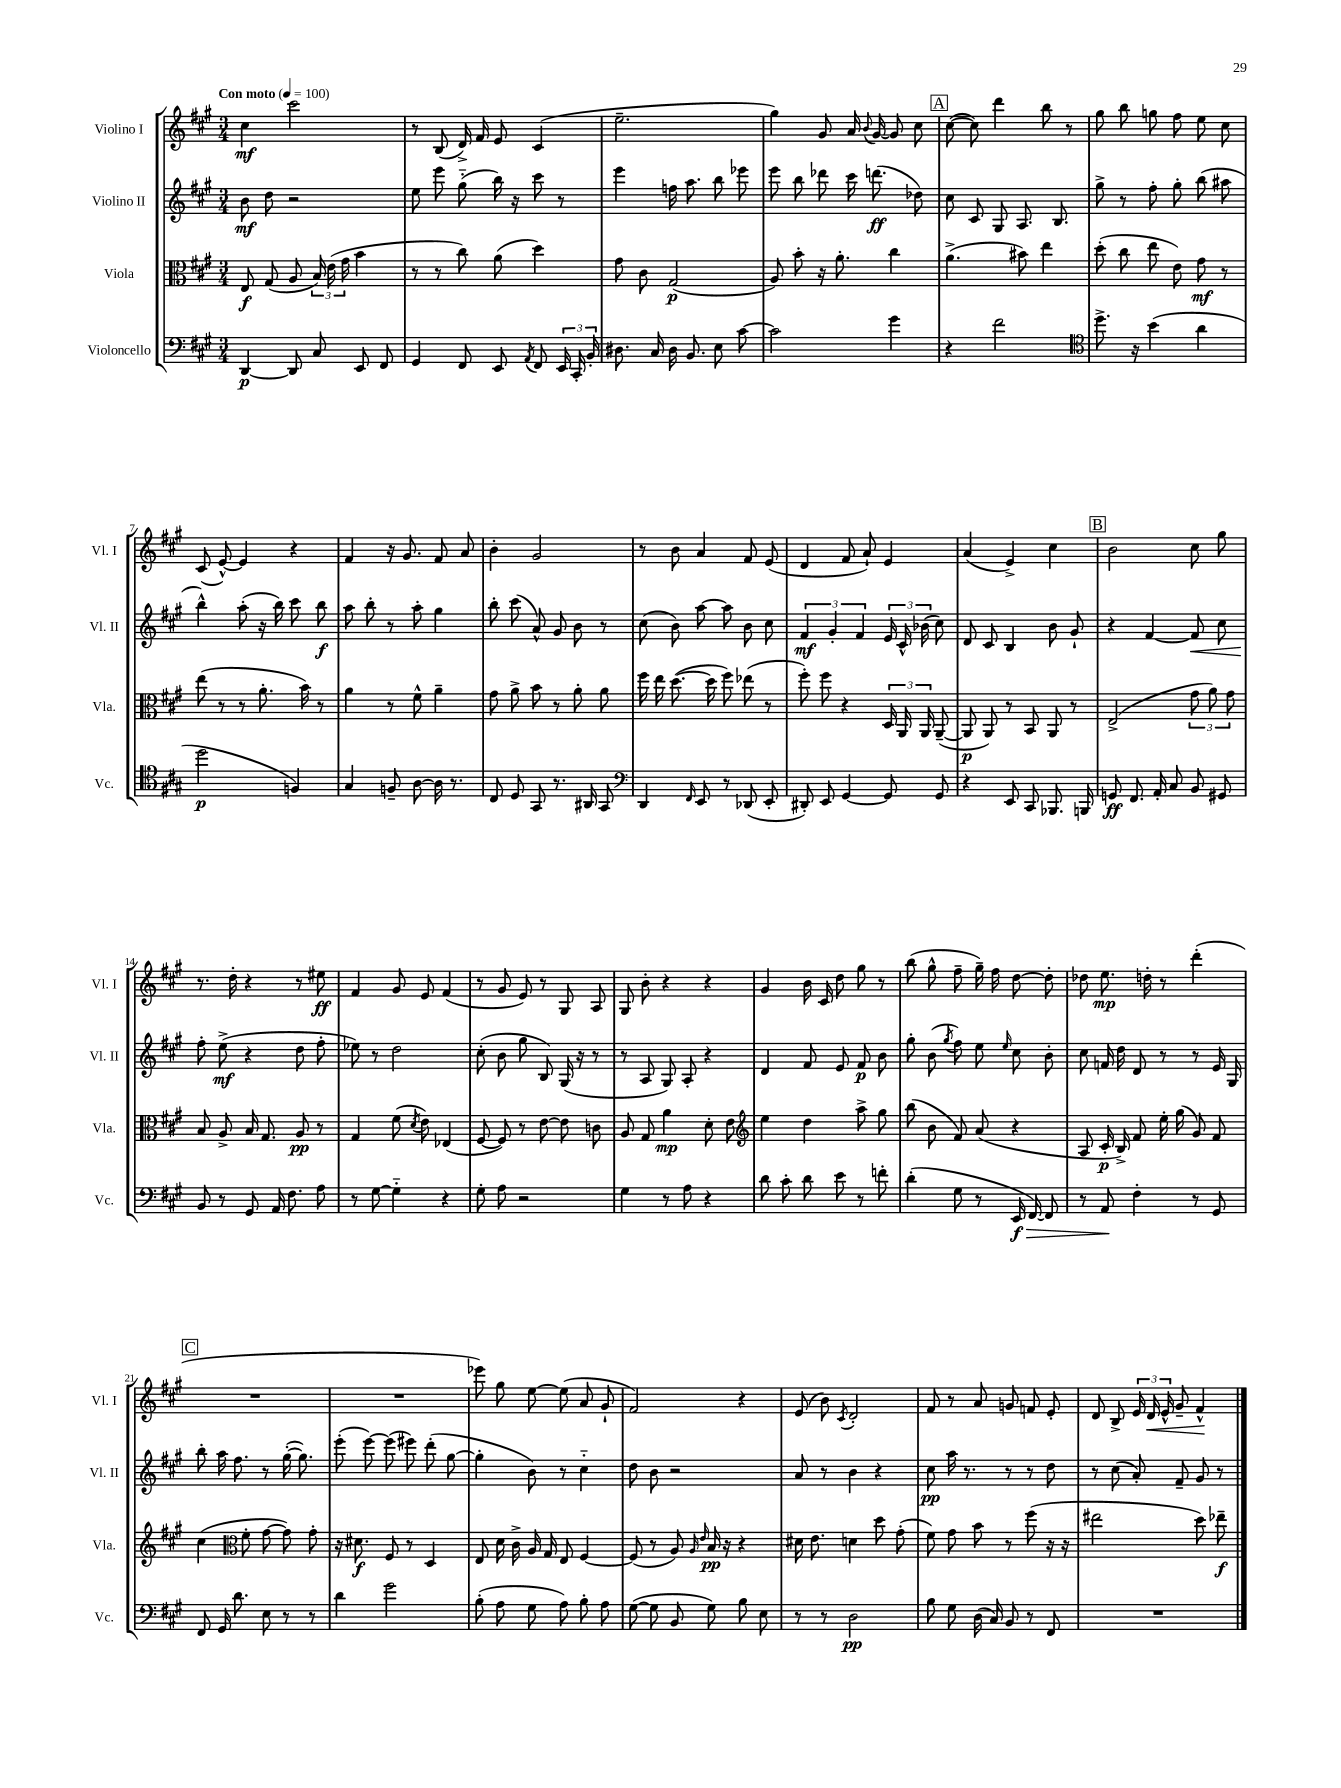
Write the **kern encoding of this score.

**kern	**dynam	**kern	**dynam	**kern	**dynam	**kern	**dynam
*part4	*part4	*part3	*part3	*part2	*part2	*part1	*part1
*staff4	*staff4	*staff3	*staff3	*staff2	*staff2	*staff1	*staff1
*I"Violoncello	*	*I"Viola	*	*I"Violino II	*	*I"Violino I	*
*I'Vc.	*	*I'Vla.	*	*I'Vl. II	*	*I'Vl. I	*
*clefF4	*	*clefC3	*	*clefG2	*	*clefG2	*
*k[f#c#g#]	*	*k[f#c#g#]	*	*k[f#c#g#]	*	*k[f#c#g#]	*
*M3/4	*	*M3/4	*	*M3/4	*	*M3/4	*
*MM100	*	*MM100	*	*MM100	*	*MM100	*
=1	=1	=1	=1	=1	=1	=1	=1
!	!	!	!	!	!	!LO:TX:a:B:t=Con moto	!
[4DD/	p	8E/	f	8b\	mf	4cc#\	mf
.	.	(8G#/	.	8dd\	.	.	.
8DD/]	.	8A/	.	2r	.	2ccc#\	.
8C#/	.	24B/)	.	.	.	.	.
.	.	(24e\	.	.	.	.	.
.	.	24g#\	.	.	.	.	.
8EE/	.	4b\	.	.	.	.	.
8FF#/	.	.	.	.	.	.	.
=2	=2	=2	=2	=2	=2	=2	=2
4GG#/	.	8r	.	8ee\	.	8r	.
.	.	8r	.	8eee\	.	(8B/	.
8FF#/	.	8cc#\)	.	(8gg#\	.	16d^/)	.
.	.	.	.	.	.	16f#/	.
8EE/	.	(8a\	.	16bb\)	.	8e/	.
.	.	.	.	16r	.	.	.
8qAA/	.	.	.	.	.	.	.
8FF#/	.	4dd\)	.	8ccc#\	.	(4c#/	.
24EE/	.	.	.	8r	.	.	.
24CC#'/	.	.	.	.	.	.	.
24BB'/	.	.	.	.	.	.	.
=3	=3	=3	=3	=3	=3	=3	=3
8.D#X\	.	8g#\	.	4eee\	.	2.ee~\	.
.	.	8c#\	.	.	.	.	.
16C#/	.	.	.	.	.	.	.
16D#\	.	(2G#/	p	16ffn\	.	.	.
8.BB/	.	.	.	8.aa\	.	.	.
8E\	.	.	.	8bb\	.	.	.
[8c#\	.	.	.	8eee-X\	.	.	.
=4	=4	=4	=4	=4	=4	=4	=4
2c#\]	.	8A/)	.	8eee\	.	4gg#\)	.
.	.	8b'\	.	8bb\	.	.	.
.	.	16r	.	8ddd-X\	.	8g#/	.
.	.	8.a'\	.	.	.	.	.
.	.	.	.	16ccc#\	.	16a/	.
.	.	.	.	.	.	8qqb/	.
.	.	.	.	(8.dddn\	ff	[16g#/	.
4g#\	.	4cc#\	.	.	.	8g#/]	.
.	.	.	.	8dd-X\)	.	8cc#\	.
!!LO:REH:place=s1:t=A
=5	=5	=5	=5	=5	=5	=5	=5
4r	.	(4.a^\	.	8cc#\	.	([8cc#\	.
.	.	.	.	8c#/	.	8cc#\])	.
2f#\	.	.	.	8G#/	.	4ddd\	.
.	.	8b#X\)	.	8.A/	.	.	.
.	.	4ee\	.	.	.	8bb\	.
.	.	.	.	8.B/	.	.	.
.	.	.	.	.	.	8r	.
=6	=6	=6	=6	=6	=6	=6	=6
*clefC4	*	*	*	*	*	*	*
8.dd^\	.	(8dd'\	.	8gg#^\	.	8gg#\	.
.	.	8cc#\	.	8r	.	8bb\	.
16r	.	.	.	.	.	.	.
(4b\	.	8ee\	.	8ff#'\	.	8ggn\	.
.	.	8e\)	.	8gg#'\	.	8ff#\	.
4a\	.	8g#\	mf	(8bb\	.	8ee\	.
.	.	8r	.	8aa#X\	.	8cc#\	.
!!LO:LB:g=z
=7	=7	=7	=7	=7	=7	=7	=7
2dd\	p	(8ee\	.	4bb^^\)	.	(8c#/	.
.	.	8r	.	.	.	[8e^^/)	.
.	.	8r	.	(8aa'\	.	4e/]	.
.	.	8.a'\	.	16r	.	.	.
.	.	.	.	16bb\)	.	.	.
4Fn/)	.	.	.	8ccc#\	.	4r	.
.	.	16b\)	.	.	.	.	.
.	.	8r	.	8bb\	f	.	.
=8	=8	=8	=8	=8	=8	=8	=8
4G#/	.	4a\	.	8aa\	.	4f#/	.
.	.	.	.	8bb'\	.	.	.
8Fn~/	.	8r	.	8r	.	16r	.
.	.	.	.	.	.	8.g#/	.
[8A\	.	8f#^^\	.	8aa'\	.	.	.
16A\]	.	4a~\	.	4gg#\	.	8f#/	.
8.r	.	.	.	.	.	.	.
.	.	.	.	.	.	8a/	.
=9	=9	=9	=9	=9	=9	=9	=9
8C#/	.	8g#\	.	8bb'\	.	4b'\	.
8D/	.	8a^\	.	(8ccc#\	.	.	.
8GG#/	.	8b\	.	8a^^/)	.	2g#/	.
8.r	.	8r	.	8g#/	.	.	.
.	.	8a'\	.	8b\	.	.	.
16AA#X/	.	.	.	.	.	.	.
8GG#/	.	8a\	.	8r	.	.	.
=10	=10	=10	=10	=10	=10	=10	=10
*clefF4	*	*	*	*	*	*	*
4DD/	.	16ff#\	.	(8cc#\	.	8r	.
.	.	16ee\	.	.	.	.	.
.	.	([8.dd\	.	8b\)	.	8b\	.
16qqFF#/	.	.	.	.	.	.	.
8EE/	.	.	.	[8aa\	.	4a/	.
.	.	16dd\]	.	.	.	.	.
8r	.	8ff#\)	.	8aa\]	.	.	.
(8DD-X/	.	(8ee-X\	.	8b\	.	8f#/	.
8EE'/	.	8r	.	8cc#\	.	(8e/	.
=11	=11	=11	=11	=11	=11	=11	=11
8DD#X'/)	.	8ff#'\)	.	6f#/	mf	4d/	.
8EE/	.	8ff#\	.	.	.	.	.
.	.	.	.	6g#'/	.	.	.
[4GG#/	.	4r	.	.	.	8f#/	.
.	.	.	.	6f#/	.	.	.
.	.	.	.	.	.	8a`/)	.
8GG#/]	.	24D/	.	24e/	.	4e/	.
.	.	24AA/	.	24c#^^/	.	.	.
.	.	24AA/	.	(24b-X\	.	.	.
8GG#/	.	([8AA~/	.	8cc#\)	.	.	.
=12	=12	=12	=12	=12	=12	=12	=12
4r	.	8AA/]	p	8d/	.	(4a/	.
.	.	8AA/)	.	8c#/	.	.	.
8EE/	.	8r	.	4B/	.	4e^/)	.
8CC#/	.	8BB/	.	.	.	.	.
8.BBB-X/	.	8AA/	.	8b\	.	4cc#\	.
.	.	8r	.	8g#`/	.	.	.
16BBBn/	.	.	.	.	.	.	.
!!LO:REH:place=s1:t=B
=13	=13	=13	=13	=13	=13	=13	=13
8GGn/	ff	(2E^/	.	4r	.	2b\	.
8.FF#/	.	.	.	.	.	.	.
.	.	.	.	[4f#/	.	.	.
16AA'/	.	.	.	.	.	.	.
8C#/	.	.	.	.	.	.	.
!	!	!	!	!	!LO:HP:b	!	!
8BB/	.	12g#\	.	8f#/]	<	8cc#\	.
.	.	12a\)	.	.	.	.	.
8GG#X/	.	.	.	8cc#\	.	8gg#\	.
.	.	12g#\	.	.	.	.	.
!!LO:LB:g=z
=14	=14	=14	=14	=14	=14	=14	=14
8BB/	.	8B/	.	8ff#'\	.	8.r	.
8r	.	8A^/	.	(8ee^\	[ mf	.	.
.	.	.	.	.	.	16dd'\	.
8GG#/	.	16B/	.	4r	.	4r	.
.	.	8.G#/	.	.	.	.	.
16AA/	.	.	.	.	.	.	.
8.F#\	.	.	.	.	.	.	.
.	.	8A/	pp	8dd\	.	8r	.
8A\	.	8r	.	8ff#'\	.	8ee#X\	ff
=15	=15	=15	=15	=15	=15	=15	=15
8r	.	4G#/	.	8ee-X\)	.	4f#/	.
[8G#\	.	.	.	8r	.	.	.
4G#\]	.	(8f#\	.	2dd\	.	8g#/	.
.	.	8qd/	.	.	.	.	.
.	.	8e\)	.	.	.	8e/	.
4r	.	(4E-X/	.	.	.	(4f#/	.
=16	=16	=16	=16	=16	=16	=16	=16
8G#'\	.	[8F#/	.	(8cc#'\	.	8r	.
8A\	.	8F#/])	.	8b\	.	8g#/	.
2r	.	8r	.	8gg#\	.	8e/)	.
.	.	[8e\	.	8B/)	.	8r	.
.	.	8e\]	.	(16G#/	.	8G#/	.
.	.	.	.	16r	.	.	.
.	.	8cn\	.	8r	.	8A/	.
=17	=17	=17	=17	=17	=17	=17	=17
4G#\	.	8A/	.	8r	.	8G#/	.
.	.	8G#/	.	8A/	.	8b'\	.
8r	.	4a\	mp	8G#/)	.	4r	.
8A\	.	.	.	8A'/	.	.	.
4r	.	8d'\	.	4r	.	4r	.
.	.	8e\	.	.	.	.	.
=18	=18	=18	=18	=18	=18	=18	=18
*	*	*clefG2	*	*	*	*	*
8d\	.	4ee\	.	4d/	.	4g#/	.
8c#'\	.	.	.	.	.	.	.
8d\	.	4dd\	.	8f#/	.	16b\	.
.	.	.	.	.	.	16c#/	.
8e\	.	.	.	8e/	.	8dd\	.
8r	.	8aa^\	.	8f#/	p	8gg#\	.
8fn'\	.	8gg#\	.	8b\	.	8r	.
=19	=19	=19	=19	=19	=19	=19	=19
(4d'\	.	(8bb\	.	8gg#'\	.	(8bb\	.
.	.	8b\	.	(8b\	.	8gg#^^\	.
.	.	.	.	8qgg#/	.	.	.
8G#\	.	8f#/)	.	8ff#\)	.	8ff#~\	.
8r	.	(8a/	.	8ee\	.	16gg#~\)	.
.	.	.	.	.	.	16ff#\	.
.	.	.	.	16qqee/	.	.	.
!	!LO:HP:b	!	!	!	!	!	!
16EE/	> f	4r	.	8cc#\	.	[8dd\	.
[16FF#/)	.	.	.	.	.	.	.
8FF#/]	.	.	.	8b'\	.	8dd'\]	.
=20	=20	=20	=20	=20	=20	=20	=20
8r	.	8A/	.	8cc#\	.	8dd-X\	.
8AA/	.	16c#'/	p	16fn/	.	8.ee\	mp
.	.	16B^/)	.	16dd\	.	.	.
4F#'\	]	8f#/	.	8d/	.	.	.
.	.	.	.	.	.	16ddn'\	.
.	.	16ee'\	.	8r	.	8r	.
.	.	(16gg#\	.	.	.	.	.
8r	.	8g#/)	.	8r	.	(4ddd'\	.
8GG#/	.	8f#/	.	16e/	.	.	.
.	.	.	.	16G#/	.	.	.
!!LO:LB:g=z
!!LO:REH:place=s1:t=C
=21	=21	=21	=21	=21	=21	=21	=21
8FF#/	.	(4cc#\	.	8bb'\	.	2.r	.
16GG#/	.	.	.	16aa\	.	.	.
8.d\	.	.	.	8.ff#\	.	.	.
*	*	*clefC3	*	*	*	*	*
.	.	8f#'\	.	.	.	.	.
8E\	.	[8g#\	.	8r	.	.	.
8r	.	8g#\])	.	([16gg#'\	.	.	.
.	.	.	.	8.gg#\])	.	.	.
8r	.	8g#'\	.	.	.	.	.
=22	=22	=22	=22	=22	=22	=22	=22
4d\	.	16r	.	(8eee'\	.	2.r	.
.	.	8.d#X\	f	.	.	.	.
.	.	.	.	[8eee\)	.	.	.
2g#\	.	8F#/	.	(8eee\]	.	.	.
.	.	8r	.	8eee#X\)	.	.	.
.	.	4D/	.	(8ddd'\	.	.	.
.	.	.	.	[8gg#\	.	.	.
=23	=23	=23	=23	=23	=23	=23	=23
(8B'\	.	8E/	.	4gg#'\]	.	8eee-X\)	.
8A\	.	16d\	.	.	.	8gg#\	.
.	.	16c#^\	.	.	.	.	.
8G#\	.	16A/	.	8b\)	.	[8ee\	.
.	.	16G#/	.	.	.	.	.
8A\)	.	8E/	.	8r	.	(8ee\]	.
8B'\	.	[4F#/	.	4cc#\	.	8a/	.
8A\	.	.	.	.	.	8g#`/	.
=24	=24	=24	=24	=24	=24	=24	=24
([8G#\	.	(8F#/]	.	8dd\	.	2f#/)	.
8G#\]	.	8r	.	8b\	.	.	.
8BB/	.	8A/)	.	2r	.	.	.
.	.	16qqA/	.	.	.	.	.
.	.	16qqe/	.	.	.	.	.
8G#\)	.	16B/	pp	.	.	.	.
.	.	16r	.	.	.	.	.
8B\	.	4r	.	.	.	4r	.
8E\	.	.	.	.	.	.	.
=25	=25	=25	=25	=25	=25	=25	=25
8r	.	16d#X\	.	8a/	.	(8e/	.
.	.	8.e\	.	.	.	.	.
8r	.	.	.	8r	.	8b\)	.
.	.	.	.	.	.	8qc#/	.
2D\	pp	4dn\	.	4b\	.	2d'/	.
.	.	8dd\	.	4r	.	.	.
.	.	(8g#'\	.	.	.	.	.
=26	=26	=26	=26	=26	=26	=26	=26
8B\	.	8f#\)	.	8cc#\	pp	8f#/	.
8G#\	.	8g#\	.	16aa\	.	8r	.
.	.	.	.	8.r	.	.	.
(16D\	.	8b\	.	.	.	8a/	.
16C#/)	.	.	.	.	.	.	.
8BB/	.	8r	.	8r	.	8gn/	.
8r	.	(8ff#\	.	8r	.	8fn/	.
8FF#/	.	16r	.	8dd\	.	8e'/	.
.	.	16r	.	.	.	.	.
=27	=27	=27	=27	=27	=27	=27	=27
2.r	.	2ee#X\	.	8r	.	8d/	.
.	.	.	.	(8cc#\	.	8B^/	.
.	.	.	.	8a'/)	.	24e/	.
!	!	!	!	!	!	!	!LO:HP:b
.	.	.	.	.	.	24d/	<
.	.	.	.	.	.	24e^^/	.
.	.	.	.	8f#~/	.	8g#~/	.
.	.	8dd\)	.	8g#/	.	4f#^^/	.
.	.	8ee-X~\	f	8r	.	.	.
.	.	.	.	.	.	.	[
==	==	==	==	==	==	==	==
*-	*-	*-	*-	*-	*-	*-	*-
